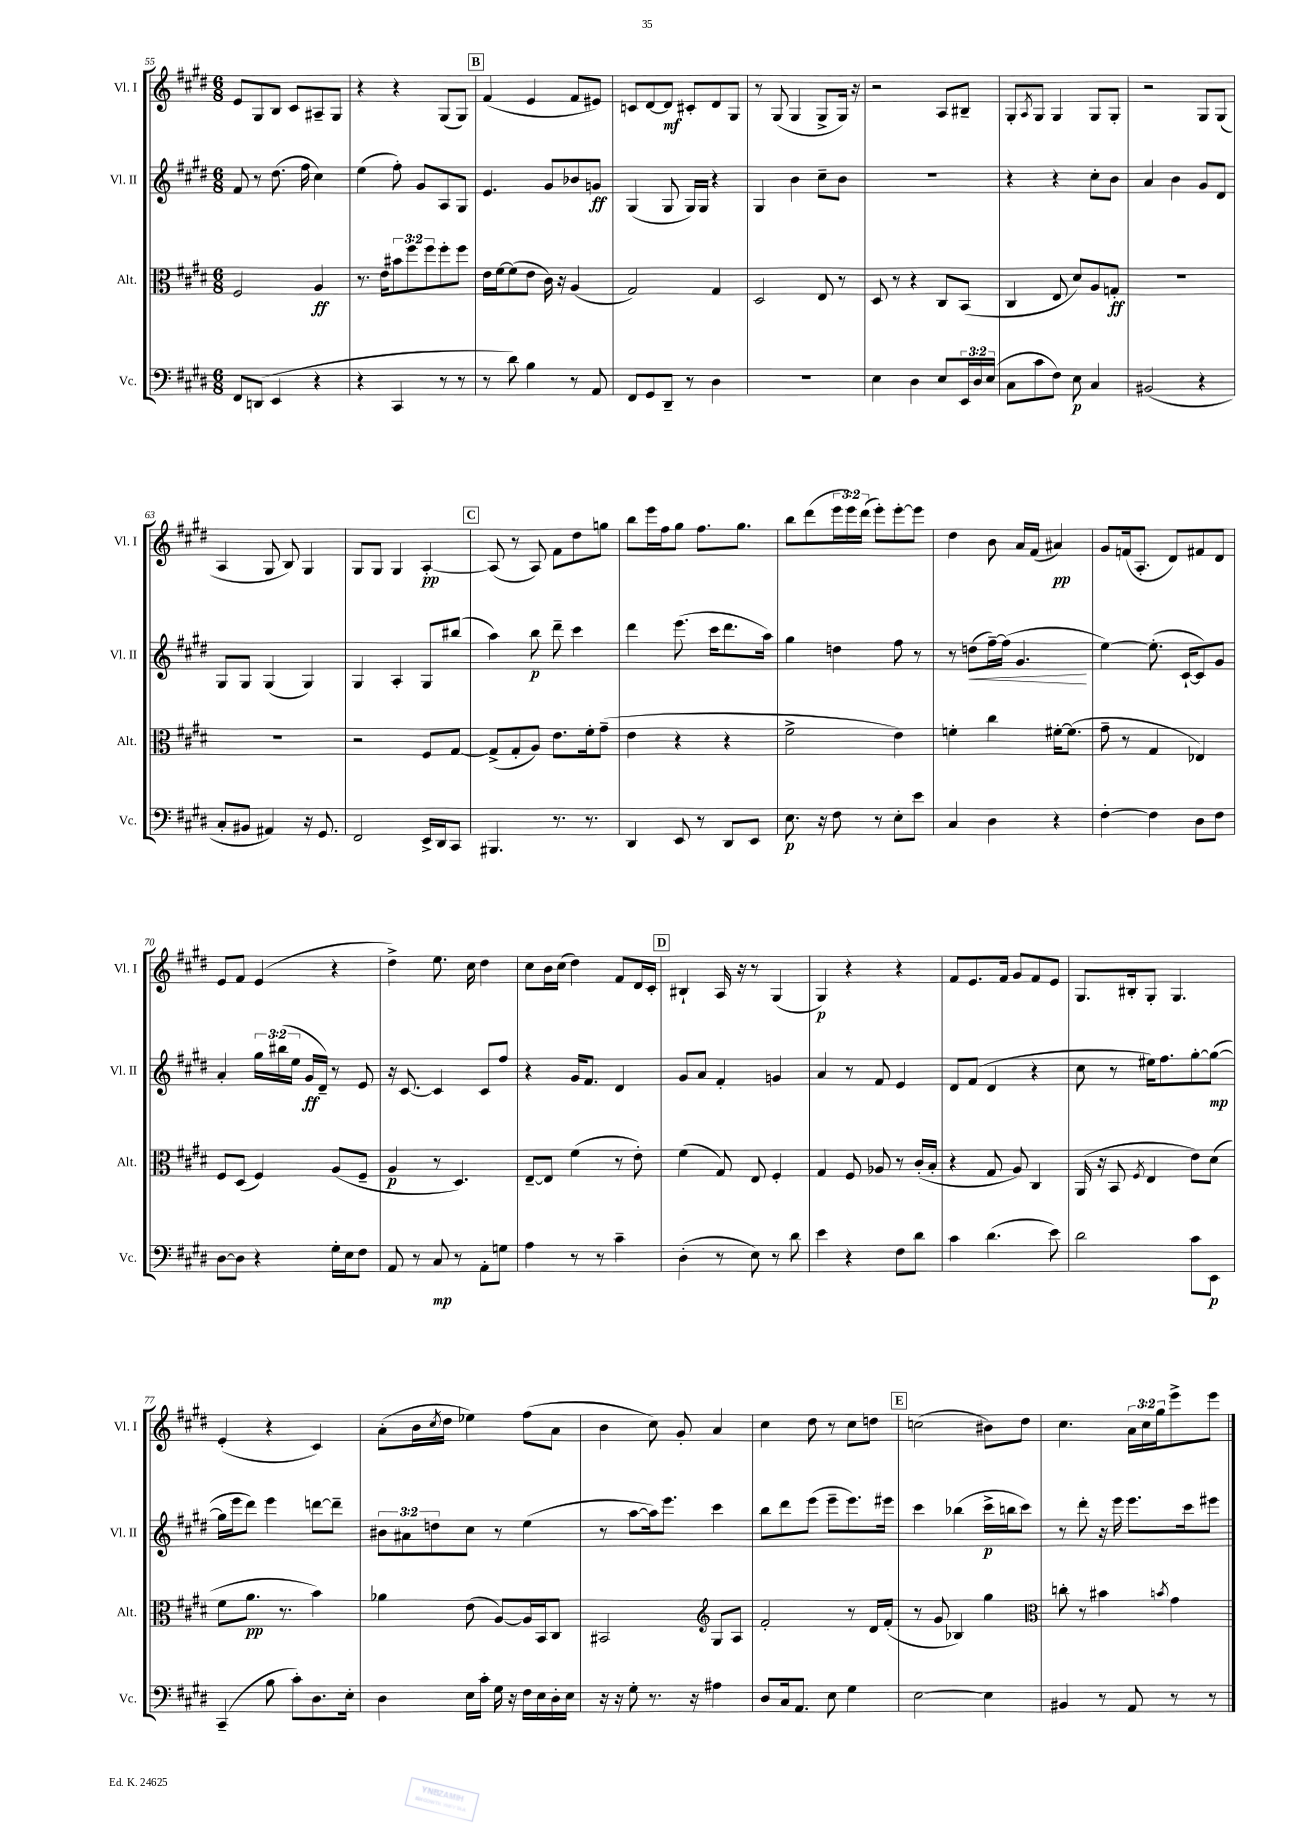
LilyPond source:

<<
\new StaffGroup <<
\new Staff = "s0" \with { instrumentName = "Vl. I" shortInstrumentName = "Vl. I" } {
    \clef treble \key e \major \numericTimeSignature \time 6/8 \override Staff.TupletNumber.text = #tuplet-number::calc-fraction-text
    e'8 gis8 b8 cis'8 ais8-- gis8 |
    r4 r4 gis8( gis8) |
    \mark \markup { \box "B" } fis'4( e'4 fis'8 eis'8) |
    c'8 dis'8~ dis'8\mf cis'8-. dis'8 gis8 |
    r8 gis8( gis4 gis8-> gis16) r16 |
    r2 a8 bis8-- |
    gis8-. \acciaccatura { a8 } gis8 gis4 gis8 gis8-. |
    r2 gis8 gis8( |
    a4 gis8 b8) gis4 |
    gis8 gis8 gis4 a4~-.\pp |
    \mark \markup { \box "C" } a8( r8 a8) fis'8 dis''8 g''8 |
    b''8 e'''16 fis''16 gis''8 fis''8. gis''8. |
    b''8 dis'''8( \tuplet 3/2 { e'''16 e'''16) dis'''16( } e'''8-.) e'''8~-. e'''8 |
    dis''4 b'8 a'16 fis'16( ais'4\pp) |
    gis'8 f'16( a8.-. dis'8) fis'8 dis'8 |
    e'8 fis'8 e'4( r4 |
    dis''4->) e''8. cis''16 dis''4 |
    cis''8 b'16 cis''16( dis''4) fis'8 dis'16 cis'16-. |
    \mark \markup { \box "D" } bis4-! a16 r16 r8 gis4( |
    gis4\p) r4 r4 |
    fis'8 e'8. fis'16 gis'8 fis'8 e'8 |
    gis8. bis16-. gis8-. gis4. |
    e'4-.( r4 cis'4) |
    a'8-.( b'16 \acciaccatura { cis''8 } dis''16 ees''4) fis''8( a'8 |
    b'4 cis''8) gis'8-. a'4 |
    cis''4 dis''8 r8 cis''8 d''8 |
    \mark \markup { \box "E" } c''2( bis'8) dis''8 |
    cis''4. \tuplet 3/2 { a'16 cis''16 gis''16 } e'''8-> e'''8 \bar "|." |
}
\new Staff = "s1" \with { instrumentName = "Vl. II" shortInstrumentName = "Vl. II" } {
    \clef treble \key e \major \numericTimeSignature \time 6/8 \override Staff.TupletNumber.text = #tuplet-number::calc-fraction-text
    fis'8 r8 dis''8.( fis''16 cis''4) |
    e''4( fis''8-.) gis'8 a8 gis8 |
    \mark \markup { \box "B" } e'4. gis'8 bes'8 g'8\ff |
    gis4( gis8 gis16) gis16 r4 |
    gis4 b'4 cis''8-- b'8 |
    R2. |
    r4 r4 cis''8-. b'8 |
    a'4 b'4 gis'8 dis'8 |
    gis8 gis8 gis4( gis4) |
    gis4 a4-. gis8 bis''8( |
    \mark \markup { \box "C" } a''4) b''8\p dis'''8-- cis'''4 |
    dis'''4 e'''8.( cis'''16 dis'''8. a''16) |
    gis''4 d''4 fis''8 r8 |
    r8 d''8\<( fis''16~--) fis''16( gis'4.\! |
    e''4~) e''8.-.( cis'16~-! cis'8) gis'8 |
    a'4-. \tuplet 3/2 { gis''16 bis''16( e''16 } gis'16\ff dis'16--) r8 e'8 |
    r16 cis'8.~ cis'4 cis'8 fis''8 |
    r4 gis'16 fis'8. dis'4 |
    \mark \markup { \box "D" } gis'8 a'8 fis'4-. g'4 |
    a'4 r8 fis'8 e'4 |
    dis'8 fis'8( dis'4 r4 |
    cis''8 r8 eis''16) fis''8. gis''8~-. gis''8~\mp( |
    gis''16 e'''16 dis'''8) e'''4 d'''8~ d'''8-- |
    \tuplet 3/2 { bis'8 ais'8 d''8 } cis''8 r8 e''4( |
    r8 a''8~ a''16) e'''8. cis'''4 |
    b''8 dis'''8 e'''8( e'''8-- e'''8.) eis'''16 |
    \mark \markup { \box "E" } cis'''4 bes''4( cis'''16->\p b''16 cis'''8) |
    r8 dis'''8-. r16 e'''16 e'''8. cis'''16 eis'''8 \bar "|." |
}
\new Staff = "s2" \with { instrumentName = "Alt." shortInstrumentName = "Alt." } {
    \clef alto \key e \major \numericTimeSignature \time 6/8 \override Staff.TupletNumber.text = #tuplet-number::calc-fraction-text
    fis2 a4\ff |
    r8. e'16 \tuplet 3/2 { bis'8 fis''8 fis''8 } fis''8-. fis''8 |
    \mark \markup { \box "B" } e'16 fis'16~ fis'8( e'8 cis'16) r16 a4( |
    gis2) gis4 |
    dis2 e8 r8 |
    dis8 r8 r4 cis8 b,8( |
    cis4 e8 dis'8) a8 g8-.\ff |
    R2. |
    R2. |
    r2 fis8 gis8~ |
    \mark \markup { \box "C" } gis8->( gis8-. a8) e'8. fis'16-. gis'8--( |
    e'4 r4 r4 |
    fis'2-> e'4) |
    f'4-. cis''4 fis'16~-. fis'8.( |
    gis'8-- r8 gis4 ees4) |
    fis8 dis8( fis4) a8( fis8-- |
    a4\p r8 dis4.) |
    e8~-- e8 fis'4( r8 e'8-.) |
    \mark \markup { \box "D" } fis'4( gis8) e8 fis4-. |
    gis4 fis8 aes8 r8 cis'16-.( b16-. |
    r4 gis8 a8) cis4 |
    a,16( r16 b,8 \acciaccatura { fis8 } e4 e'8) dis'8( |
    fis'8 a'8.\pp r8. b'4) |
    aes'4 e'8( a8~) a16 b,16 cis8 |
    bis,2 \clef treble gis8 a8 |
    fis'2-. r8 dis'16 fis'16-.( |
    \mark \markup { \box "E" } r8 gis'8 bes4) gis''4 |
    \clef alto c''8-. r8 bis'4 \acciaccatura { b'8 } gis'4 \bar "|." |
}
\new Staff = "s3" \with { instrumentName = "Vc." shortInstrumentName = "Vc." } {
    \clef bass \key e \major \numericTimeSignature \time 6/8 \override Staff.TupletNumber.text = #tuplet-number::calc-fraction-text
    fis,8 d,8( e,4 r4 |
    r4 cis,4 r8 r8 |
    \mark \markup { \box "B" } r8 dis'8) b4 r8 a,8 |
    fis,8 gis,8 dis,8-- r8 dis4 |
    R2. |
    e4 dis4 e8 \tuplet 3/2 { e,16 dis16 e16( } |
    cis8 cis'8 fis8) e8\p cis4 |
    bis,2( r4 |
    cis8-. bis,8 ais,4) r16 gis,8. |
    fis,2 e,16-> dis,16 cis,8 |
    \mark \markup { \box "C" } bis,,4. r8. r8. |
    dis,4 e,8 r8 dis,8 e,8 |
    e8.\p r16 fis8 r8 e8-. e'8 |
    cis4 dis4 r4 |
    fis4~-. fis4 dis8 fis8 |
    dis8~ dis8 r4 gis16-. e16 fis8 |
    a,8 r8 cis8\mp r8 a,8-. g8 |
    a4 r8 r8 cis'4-- |
    \mark \markup { \box "D" } dis4-.( r8 e8) r8 dis'8 |
    e'4 r4 fis8 dis'8 |
    cis'4 dis'4.( e'8) |
    dis'2 cis'8 e,8\p |
    cis,4--( b8 cis'8-.) dis8. e16-. |
    dis4 e16 cis'16-. gis16 r16 fis16 e16 dis16-. e16 |
    r16 r16 gis8-. r8. r16 ais4 |
    dis8 cis16 a,8. e8 gis4 |
    \mark \markup { \box "E" } e2~ e4 |
    bis,4 r8 a,8 r8 r8 \bar "|." |
}
>>
>>
\layout { \context { \Score currentBarNumber = #55 } }
